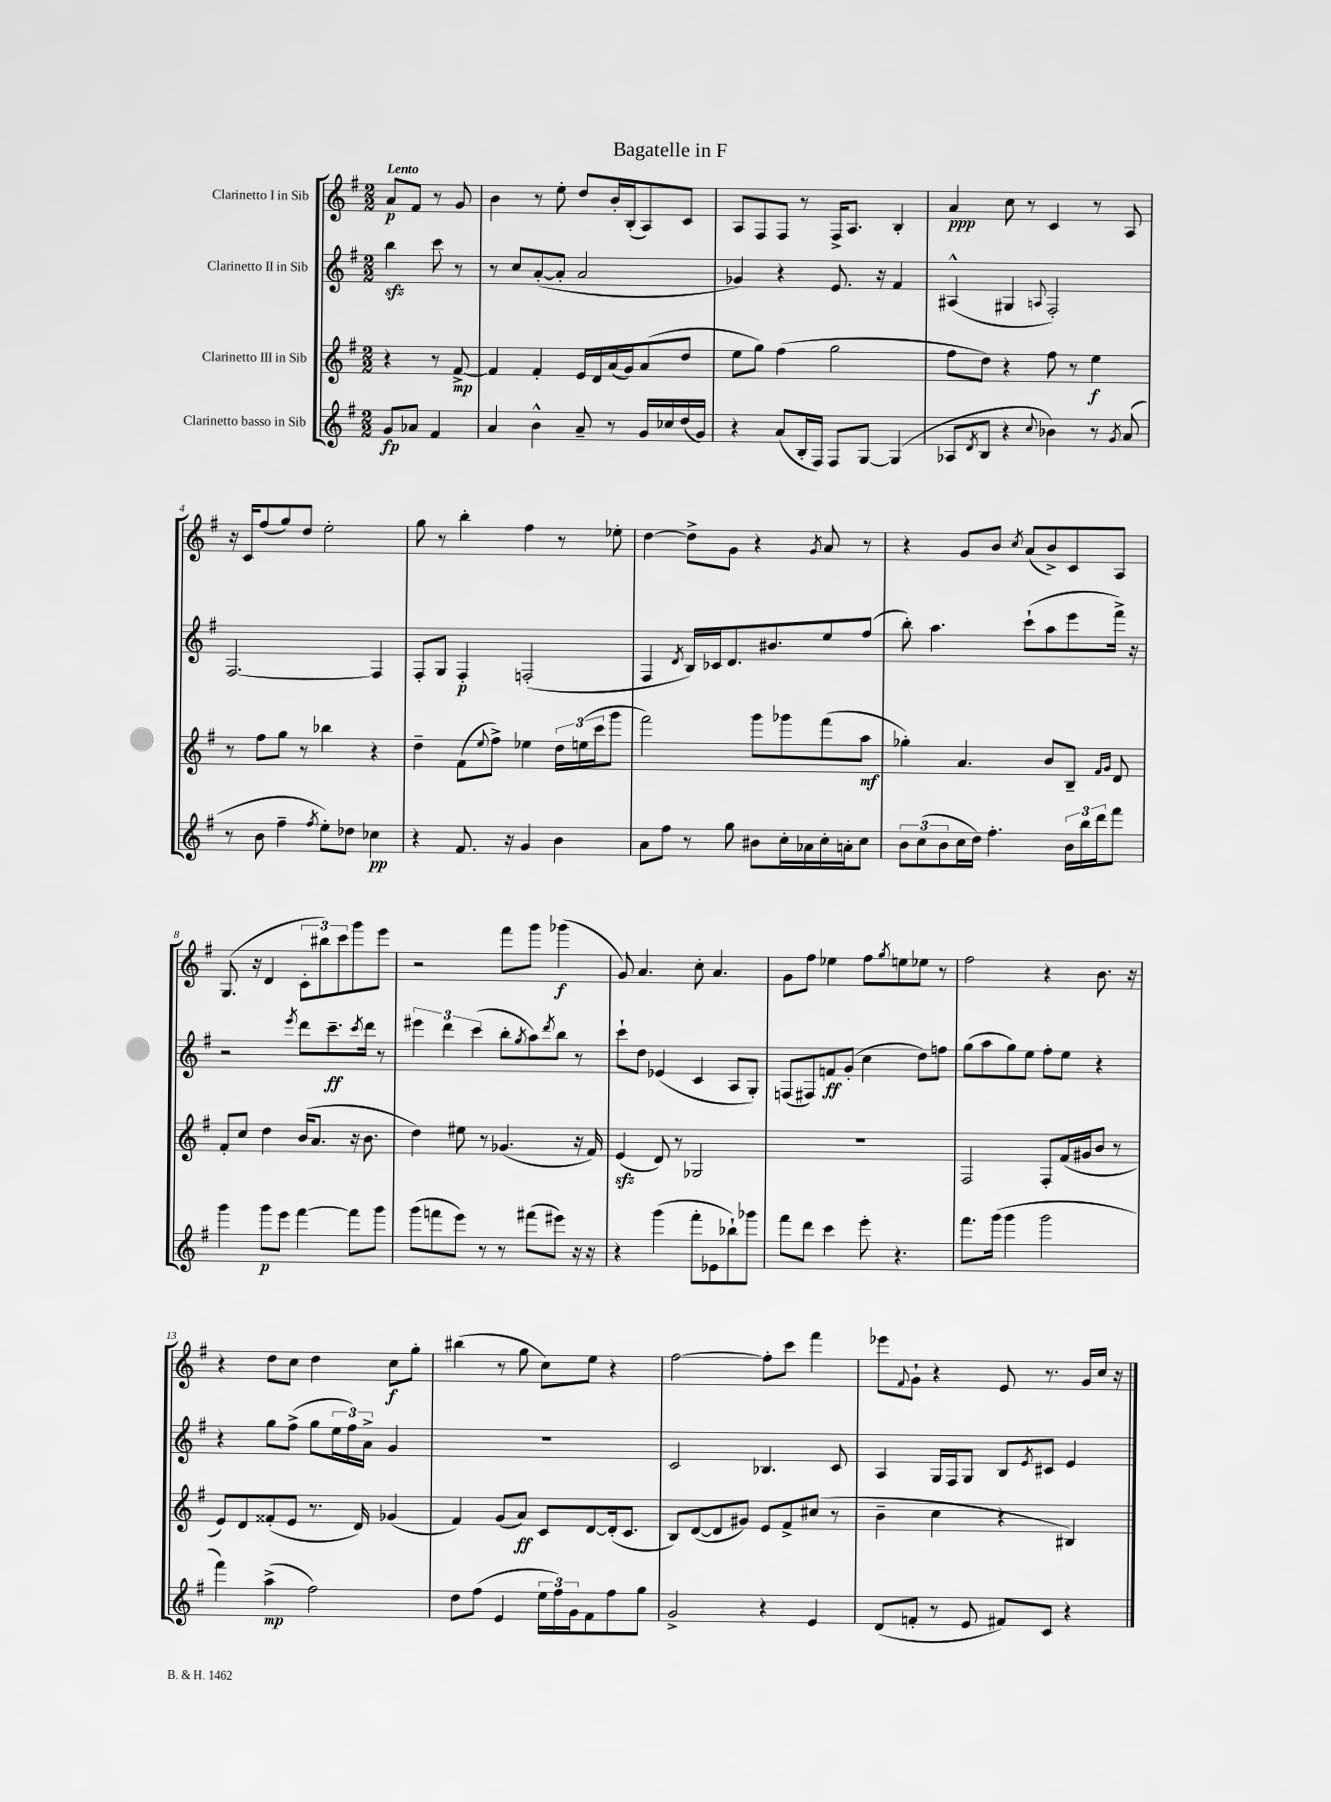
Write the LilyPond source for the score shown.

\header { title = "Bagatelle in F" }
<<
\new StaffGroup <<
\new Staff = "s0" \with { instrumentName = "Clarinetto I in Sib" } {
    \clef treble \key g \major \numericTimeSignature \time 2/2 \partial 2 \tempo "Lento"
    a'8\p fis'8 r8 g'8 |
    b'4 r8 e''8-. d''8 b'16-. b16-.( a8) c'8 |
    a8 fis8 fis8 r8 fis16-> a8. b4-. |
    a'4\ppp c''8 r8 c'4 r8 a8 |
    r16 c'16 fis''8( g''8) d''8 e''2-. |
    g''8 r8 b''4-. fis''4 r8 ees''8-. |
    d''4~ d''8-> g'8 r4 \acciaccatura { g'8 } a'8 r8 |
    r4 g'8 b'8 \acciaccatura { c''8 } a'8( b'8->) c'8 a8 |
    g8.( r16 d'4 \tuplet 3/2 { c'8-. bis''8) c'''8 } g'''8 e'''8 |
    r2 fis'''8 g'''8 ges'''4\f( |
    g'8) a'4. c''8-. a'4. |
    g'8 fis''8 ees''4 fis''8 \acciaccatura { g''8 } e''8 ees''8 r8 |
    fis''2 r4 b'8. r16 |
    r4 d''8 c''8 d''4 c''8\f g''8-. |
    bis''4( r8 g''8 c''8) e''8 r4 |
    fis''2~ fis''8-. c'''8 fis'''4 |
    ees'''8 \appoggiatura { fis'8 } g'8-! r4 e'8 r8. g'16 c''16 r16 \bar "|." |
}
\new Staff = "s1" \with { instrumentName = "Clarinetto II in Sib" } {
    \clef treble \key g \major \numericTimeSignature \time 2/2 \partial 2
    b''4\sfz c'''8 r8 |
    r8 c''8 a'8~-.( a'8-. a'2 |
    ges'4) r4 e'8. r16 fis'4 |
    ais4-^( gis4 \appoggiatura { a8 } fis2-.) |
    fis2.~ fis4 |
    fis8-. g8 fis4-.\p f2-.( |
    fis4 \acciaccatura { d'8 } b16) ces'16 d'8. bis'8. e''8 fis''8( |
    b''8-.) a''4. c'''8-!( a''8 e'''8 fis'''16->) r16 |
    r2 \acciaccatura { e'''8 } d'''8 c'''8.--\ff \acciaccatura { c'''8 } d'''16 r8 |
    \tuplet 3/2 { eis'''4 d'''4 c'''4( } b''8-. \acciaccatura { g''8 } a''8) \acciaccatura { d'''8 } b''8 r8 |
    c'''8-! d''8 ees'4( c'4 a8 g8-.) |
    f8( fis8) f'8\ff g'8-.( c''4 d''8) f''8 |
    g''8( a''8 g''8) e''8 fis''8-. e''8 r4 |
    r4 g''8 fis''8->( g''8 \tuplet 3/2 { e''16 fis''16) a'16-> } g'4 |
    R1 |
    c'2 bes4. c'8 |
    a4 g16 fis16 g8 b8 \acciaccatura { e'8 } cis'8 e'4 \bar "|." |
}
\new Staff = "s2" \with { instrumentName = "Clarinetto III in Sib" } {
    \clef treble \key g \major \numericTimeSignature \time 2/2 \partial 2
    r4 r8 fis'8~->\mp |
    fis'4 fis'4-. e'16 d'16 a'16( g'16) a'8( d''8 |
    e''8 g''8) fis''4( g''2 |
    fis''8 d''8) r4 fis''8 r8 e''4\f |
    r8 fis''8 g''8 r8 bes''4 r4 |
    d''4-- fis'8( \appoggiatura { e''8 } fis''8->) ees''4 \tuplet 3/2 { d''16 e''16( c'''16 } g'''8 |
    fis'''2) g'''8 ges'''8 fis'''8( a''8\mf |
    ges''4-.) a'4. b'8 b8-- \grace { fis'16 g'16 } d'8 |
    fis'8-. c''8 d''4 b'16( a'8. r16 b'8. |
    d''4) eis''8 r8 ges'4.( r16 fis'16) |
    e'4\sfz( d'8) r8 ges2 |
    R1 |
    fis2 fis8-. fis'16( gis'16 b'8 r8 |
    e'8) d'8 fisis'8-.( e'8 r8. d'16) ges'4( |
    fis'4) g'8( a'8\ff) c'8 d'8~ d'16-.( c'8. |
    b8) d'8~( d'8 gis'8) e'8 fis'8-> cis''8( r8 |
    b'4-- c''4 r4 bis4) \bar "|." |
}
\new Staff = "s3" \with { instrumentName = "Clarinetto basso in Sib" } {
    \clef treble \key g \major \numericTimeSignature \time 2/2 \partial 2
    g'8\fp aes'8 fis'4 |
    a'4 b'4-^ a'8-- r8 g'16 ces''16 d''16( g'16) |
    r4 a'8( b16-. fis16) fis8 g8~ g4( |
    aes8 \acciaccatura { d'8 } b8 r4 \appoggiatura { c''8 } bes'4) r8 \acciaccatura { g'8 } a'8( |
    r8 b'8 fis''4-- \acciaccatura { fis''8 } e''8-.) des''8 ces''4\pp |
    r4 fis'8. r16 g'4 b'4 |
    a'8 fis''8 r8 g''8 bis'8 c''16-. aes'16 c''16-. a'16-. c''8 |
    \tuplet 3/2 { b'8 c''8( b'8 } c''16 d''16) fis''4.-. \tuplet 3/2 { b'16 b''16 d'''16 } fis'''8 |
    g'''4 g'''8\p e'''8 fis'''4~ fis'''8 g'''8 |
    g'''8( f'''8 e'''8) r8 r8 fis'''8( eis'''8) r16 r16 |
    r4 g'''4( fis'''8-. ees'8 bes''8-!) ges'''8 |
    fis'''8 d'''8 c'''4 e'''8-. r4. |
    fis'''8. g'''16( g'''4 g'''2 |
    fis'''4) a''4->\mp( fis''2) |
    d''8 fis''8( e'4 \tuplet 3/2 { e''16 fis''16) g'16 } fis'8 fis''8 g''8 |
    g'2-> r4 e'4 |
    d'8( f'8-. r8 e'8 fis'8) c'8 r4 \bar "|." |
}
>>
>>
